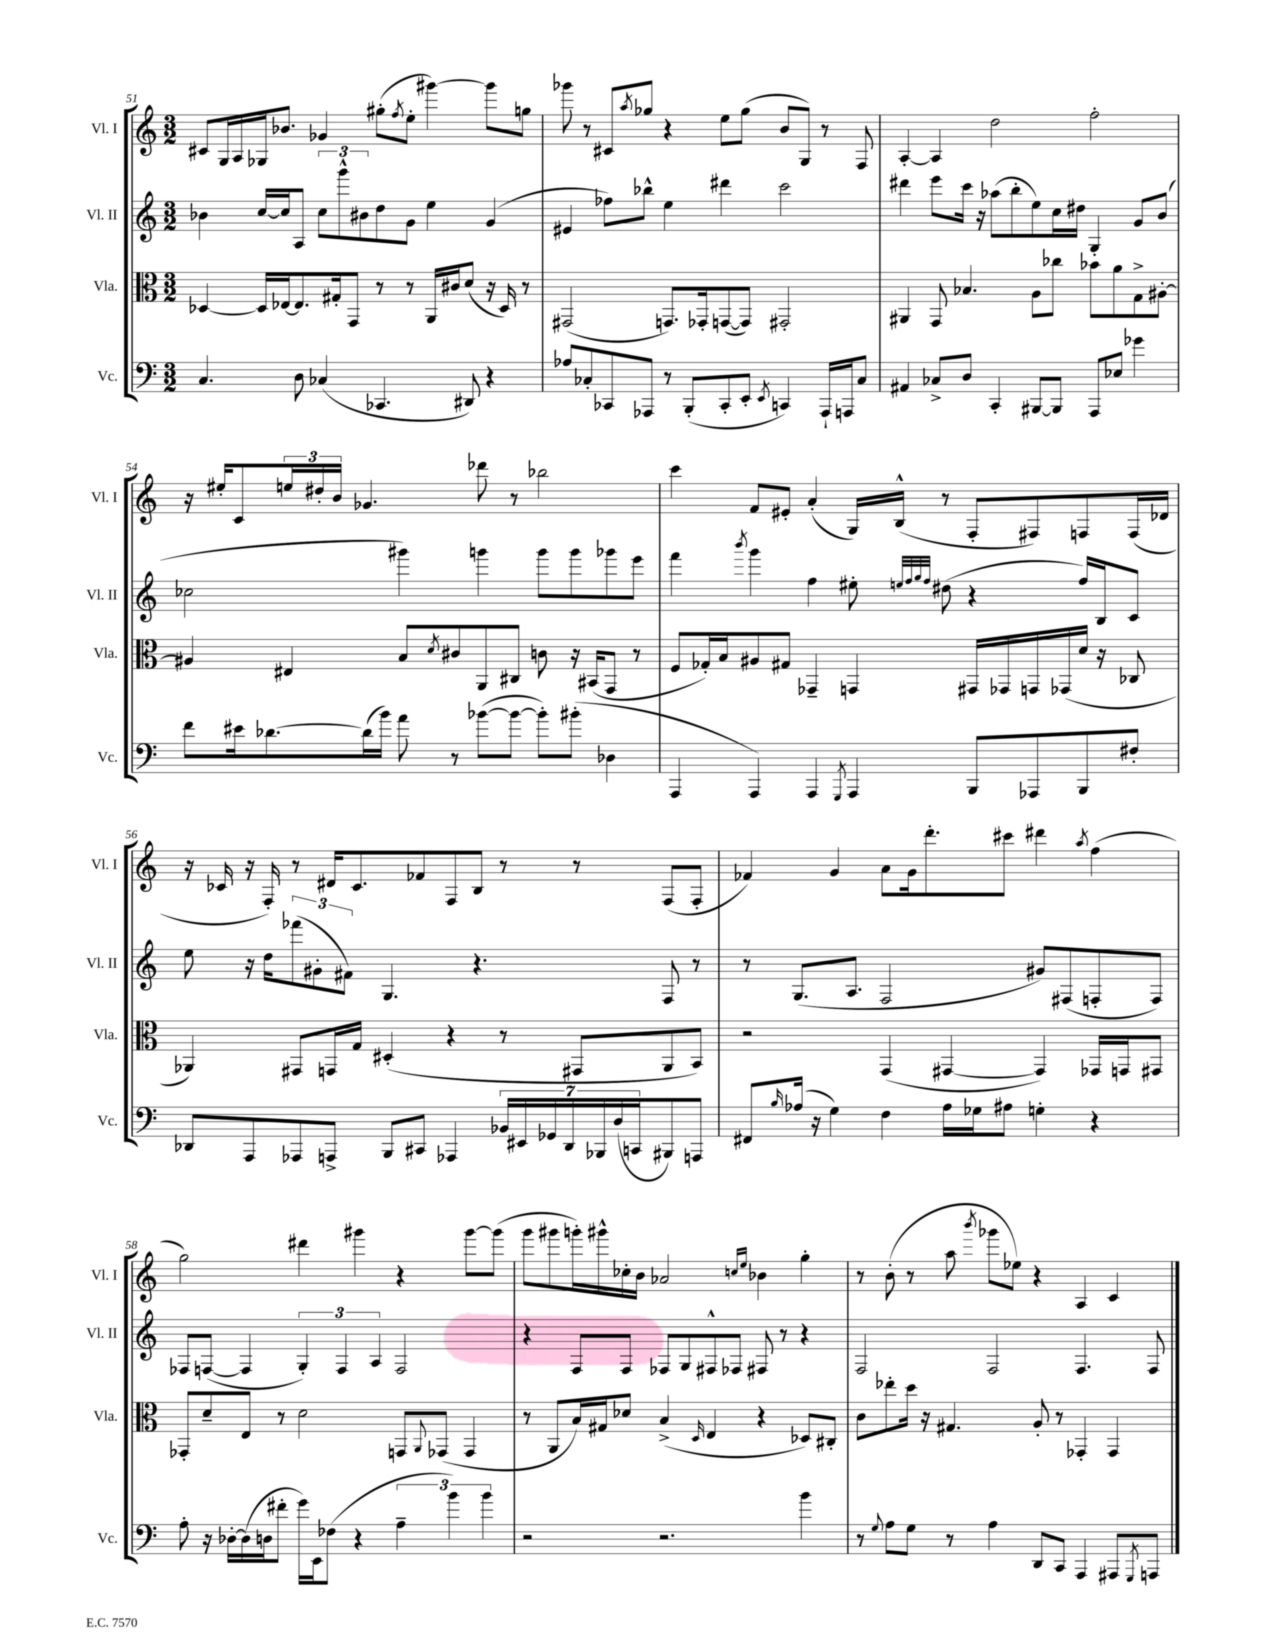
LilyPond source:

<<
\new StaffGroup <<
\new Staff = "s0" \with { instrumentName = "Vl. I" shortInstrumentName = "Vl. I" } {
    \clef treble \key c \major \numericTimeSignature \time 3/2
    cis'8 g16 a16 ges16 bes'8. ges'4 gis''8-.( \acciaccatura { f''8 } e''8-. gis'''4~) gis'''8 g''8 |
    ges'''8 r8 cis'8 \acciaccatura { a''8 } ges''8 r4 e''8 ges''8( b'8 g8) r8 f8 |
    a4~-. a4 d''2 f''2-. |
    r16 eis''16-. c'8 \tuplet 3/2 { e''16 dis''16-. b'16 } ges'4. des'''8 r8 bes''2 |
    c'''4 f'8 eis'8-. a'4-.( g16) b16-^( r8 f8-. fis8) f8 f16( des'16 |
    r16 ces'16 r16 f16-.) r8 dis'16 ces'8. fes'8 f8 b8 r8 r8 f8( f8-. |
    fes'4) g'4 a'8 g'16 d'''8.-. cis'''8 dis'''4 \acciaccatura { a''8 } f''4( |
    g''2) dis'''4 gis'''4 r4 gis'''8~ gis'''8( |
    g'''8 gis'''8 g'''16-.) gis'''16-^ ces''16-. b'16 aes'2 \grace { c''16 e''16 } bes'4 g''4-. |
    r8 b'8-.( r8 a''8 \acciaccatura { b'''8 } ges'''8 ees''8) r4 a4 c'4 \bar "|." |
}
\new Staff = "s1" \with { instrumentName = "Vl. II" shortInstrumentName = "Vl. II" } {
    \clef treble \key c \major \numericTimeSignature \time 3/2
    bes'4 c''16~ c''16 a8 \tuplet 3/2 { c''8 g'''8-^ bis'8 } d''8 g'8 e''4 g'4( |
    eis'4 fes''8) bes''8-^ e''4 dis'''4 c'''2 |
    dis'''4 e'''8 c'''16 r16 aes''8( b''8-. e''8) c''16 dis''16 g4-. g'8 b'8( |
    ces''2 gis'''4) g'''4 g'''8 g'''8 ges'''8 e'''8 |
    f'''4 \acciaccatura { b'''8 } g'''4 f''4 eis''8-. \grace { e''32 f''32 g''32 f''32 } dis''8( r4 f''16) b16 c'8 |
    e''8 r16 d''16 \tuplet 3/2 { fes'''8( gis'8-. fis'8) } g4. r4. f8 r8 |
    r8 g8.( a8. f2 gis'8) fis8( f8-. f8) |
    fes8 f8~( f4 \tuplet 3/2 { g4-.) f4 a4 } f2 |
    r4 f8 f8 fes8 g8 fis8-^ fes8 fis8 r8 r4 |
    f2 f2 f4. f8 \bar "|." |
}
\new Staff = "s2" \with { instrumentName = "Vla." shortInstrumentName = "Vla." } {
    \clef alto \key c \major \numericTimeSignature \time 3/2
    des4~ des16 ees16~ ees8. gis16-. g,8 r8 r8 a,16 cis'16 d'8( r16 des16) r8 |
    gis,2( g,8.) ges,16-. g,8~( g,8) gis,2-. |
    ais,4 g,8 bes4. a8 ces''8 bes'8 a'8 g8-> ais8~-. |
    ais4 eis4 b8 \acciaccatura { d'8 } cis'8 a,8 cis8 c'8 r16 bis,16( g,8 r8 |
    f8 ges16-.) b16 ais8 gis8 ges,4-- g,4 gis,16 ges,16 g,16 ges,16( d'16 r16 ces8 |
    aes,4) gis,8 g,16 g16 dis4-.( r4 r8 gis,8 aes,8 b,8) |
    r2 g,4( gis,4~ gis,4) ges,16 g,16 gis,8 |
    ges,8-. d'8-- e8 r8 d'2 g,8 \appoggiatura { a,8 } ges,8( ges,4 |
    r8 a,8 b16) gis16 des'8 b4->( \grace { d16 } e4 r4 des8) cis8-. |
    c'8 ees''8-. d''16 r16 gis4. a8-. r8 ges,4-. ges,4 \bar "|." |
}
\new Staff = "s3" \with { instrumentName = "Vc." shortInstrumentName = "Vc." } {
    \clef bass \key c \major \numericTimeSignature \time 3/2
    c4. d8 ces4( ces,4. dis,8) r4 |
    aes8 ces8-. ces,8 aes,,8 r8 b,,8-.( ces,8-. e,8-. \acciaccatura { e,8 } c,4) aes,,16-! a,,16 ces8 |
    ais,4 ces8-> d8 c,4-. bis,,8~ bis,,8 a,,8 ees8 ges'4 |
    f'8 eis'16 des'8.~ des'16( b'16) a'8 r8 bes'8~( bes'8~ bes'8-.) bis'8-.( des4 |
    a,,4 a,,4) a,,4 \acciaccatura { g,,8 } a,,4 b,,8 aes,,8 b,,8 fis8-. |
    des,8 a,,8 aes,,8 a,,8-> b,,8 cis,8 aes,,4 \tuplet 7/4 { bes,16 eis,16 ges,16 des,16 bes,,16 d16( c,16 } bis,,8) a,,8 |
    fis,8 \grace { b16 } aes16( r16 g4) f4 aes16 ges16 ais8 g4-. r4 |
    a8-. r16 des16~-. des16( d16 fis'8-. g'16) e,16 fes8( r4 \tuplet 3/2 { a4-- b'4) b'4 } |
    r2 r2. b'4 |
    r8 \appoggiatura { g8 } a8 g8 r8 a4 d,8 c,8 a,,4 ais,,8 \acciaccatura { g,,8 } a,,8 \bar "|." |
}
>>
>>
\layout { \context { \Score currentBarNumber = #51 } }
